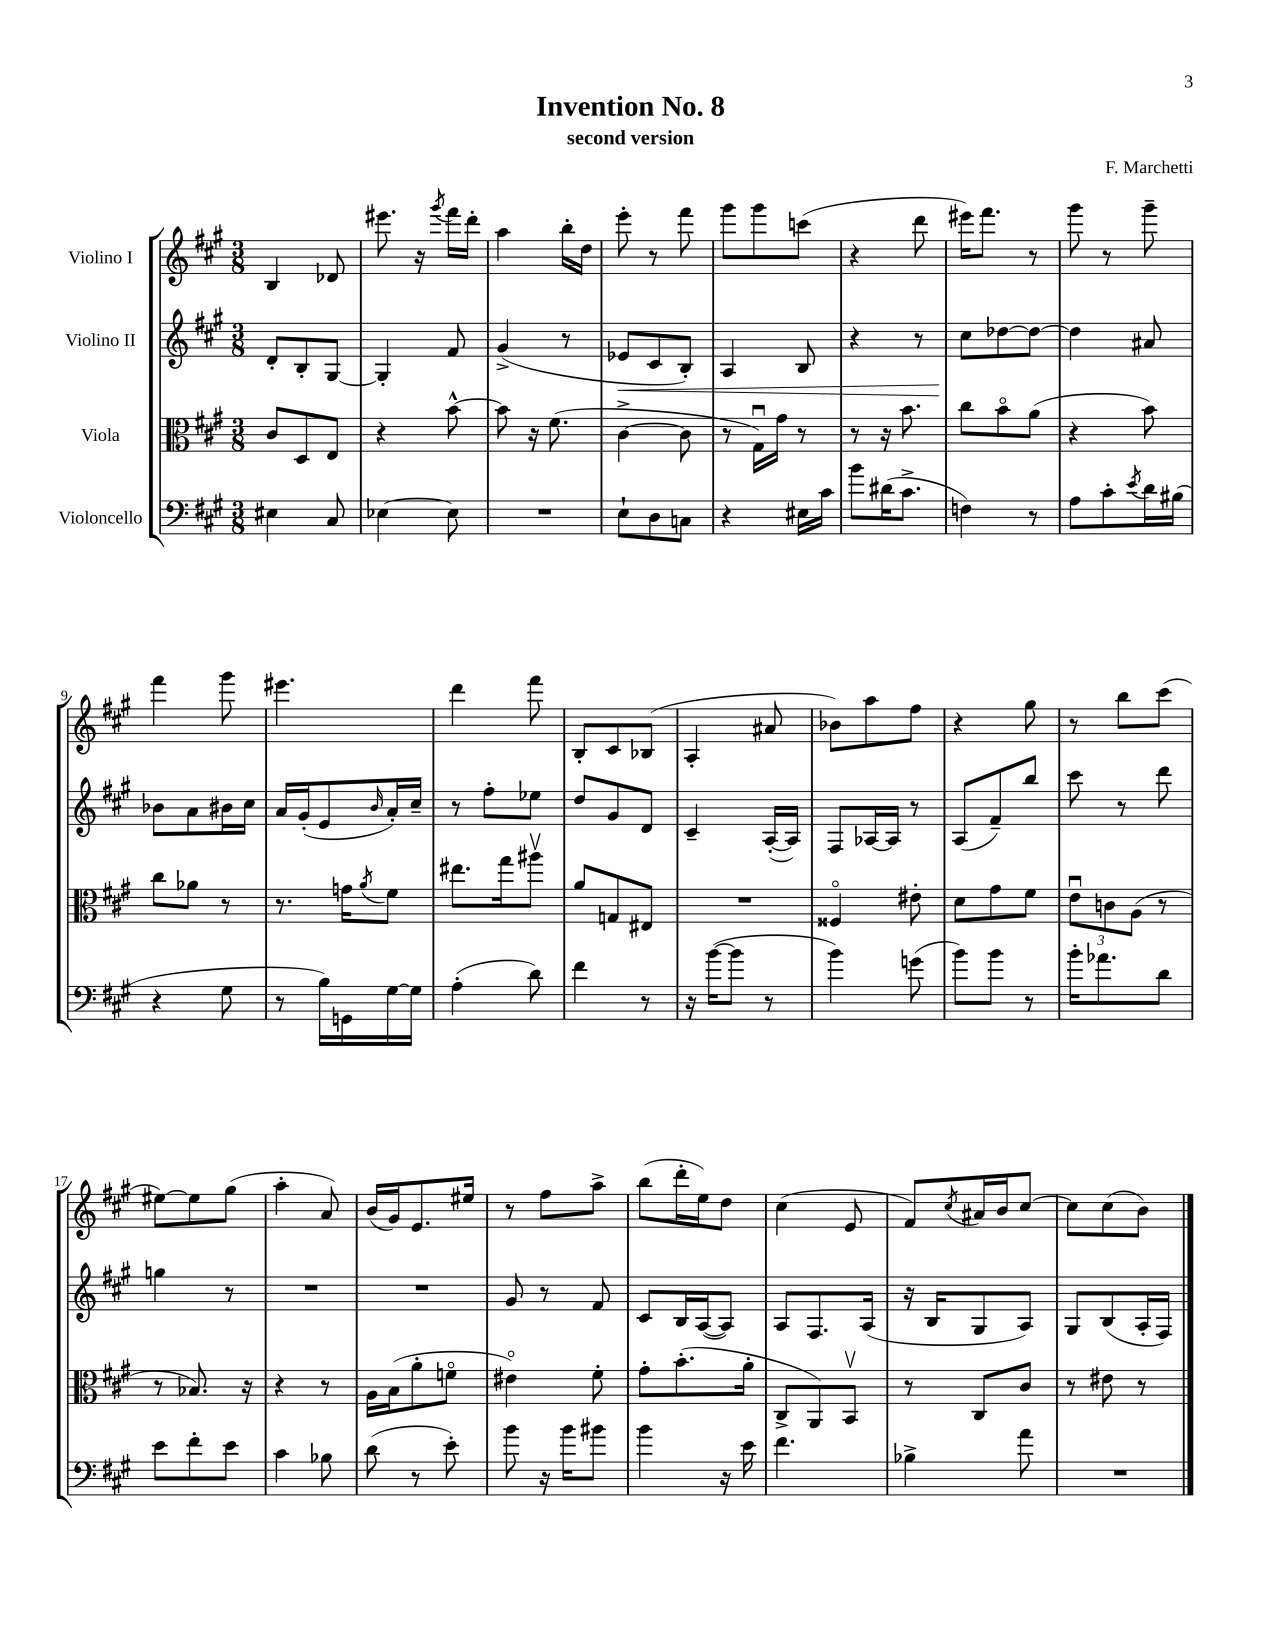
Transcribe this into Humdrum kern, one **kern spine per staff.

**kern	**kern	**kern	**kern
*staff4	*staff3	*staff2	*staff1
*clefF4	*clefC3	*clefG2	*clefG2
*k[f#c#g#]	*k[f#c#g#]	*k[f#c#g#]	*k[f#c#g#]
*M3/8	*M3/8	*M3/8	*M3/8
4E#\	8c#/L	8d'/L	4B/
.	8D/	8B'/	.
8C#/	8E/J	[8G#/J	8d-/
=	=	=	=
[4E-\	4r	4G#'/]	8.eee#\
.	.	.	16r
.	.	.	8qggg#/
8E-\]	[8b^^\	8f#/	16fff#\LL
.	.	.	16ddd'\JJ
=	=	=	=
4.r	8b\]	(4g#^/	4aa\
.	16r	.	.
.	(8.f#\	.	.
.	.	8r	16bb'\LL
.	.	.	16dd\JJ
=	=	=	=
8E`\L	[4c#^\	8e-/L	8eee'\
8D\	.	8c#/	8r
8C\J	8c#\]	8B'/J)	8fff#\
=	=	=	=
4r	8r	4A/	8ggg#\L
.	16G#u\LL)	.	8ggg#\
.	16g#\JJ	.	.
16E#\LL	8r	8B/	(8ccc\J
16c#\JJ	.	.	.
=	=	=	=
8b\L	8r	4r	4r
(16d#\K	16r	.	.
8.c#^\J	8.b\	.	.
.	.	8r	8ddd\
=	=	=	=
4F\)	8cc#\L	8cc#\L	16eee#\LK)
.	.	.	8.fff#\J
.	8bo\	[8dd-\	.
8r	(8a\J	8dd-\_J	8r
=	=	=	=
8A\L	4r	4dd-\]	8ggg#\
8c#'\	.	.	8r
8qe/	.	.	.
16d\L	8b\)	8a#/	8ggg#~\
(16B#\JJ	.	.	.
=	=	=	=
4r	8cc#\L	8b-\L	4fff#\
.	8a-\J	8a\	.
8G#\	8r	16b#\L	8ggg#\
.	.	16cc#\JJ	.
=	=	=	=
8r	8.r	16a/LL	4.eee#\
.	.	(16g#'/J	.
16B\LL)	.	8e/	.
16GG\	16g\LK	.	.
.	8qa/	16qqb/	.
[16G#\	8f#\J	16a'/L)	.
16G#\]JJ	.	16cc#~/JJ	.
=	=	=	=
(4A'\	8.ee#\L	8r	4ddd\
.	.	8ff#'\L	.
.	16gg#\k	.	.
8d\)	8aa#v\J	8ee-\J	8fff#\
=	=	=	=
4f#\	8a/L	8dd/L	8B'/L
.	8G/	8g#/	8c#/
8r	8E#/J	8d/J	(8B-/J
=	=	=	=
16r	4.r	4c#~/	4A'/
([16b\LK	.	.	.
8b\]J	.	.	.
8r	.	([16A'/LL	8a#/
.	.	16A/]JJ)	.
=	=	=	=
4b\)	4F##o/	8F#/L	8b-\L)
.	.	[16A-/L	8aa\
.	.	16A-/]JJ	.
(8g\	8e#'\	8r	8ff#\J
=	=	=	=
8b\L)	8d\L	(8A/L	4r
8b\J	8g#\	8f#~/)	.
8r	8f#\J	8bb/J	8gg#\
=	=	=	=
16b'\LK	12eu\L	8ccc#\	8r
8.a-\	.	.	.
.	12c\	.	.
.	.	8r	8bb\L
.	(12A\J	.	.
8d\J	8r	8ddd\	(8ccc#\J
=	=	=	=
8e\L	8r	4gg\	[8ee#\L)
8f#'\	8.B-/)	.	8ee#\]
8e\J	.	8r	(8gg#\J
.	16r	.	.
=	=	=	=
4c#\	4r	4.r	4aa'\
8B-\	8r	.	8a/)
=	=	=	=
(8d\	16A\LL	4.r	(16b/LL
.	(16B\J	.	16g#/J)
8r	8a'\	.	8.e/
8e'\)	8fo\J	.	.
.	.	.	16ee#/Jk
=	=	=	=
8b\	4e#o\)	8g#/	8r
16r	.	8r	8ff#\L
16b\LK	.	.	.
8b#\J	8f#'\	8f#/	8aa^\J
=	=	=	=
4b\	8g#'\L	8c#/L	(8bb\L
.	(8.b'\	16B/L	16ddd'\L
.	.	([16A/J	16ee\J)
16r	.	8A/]J)	8dd\J
16e\	16a'\Jk	.	.
=	=	=	=
4.f#\	8C#^/L	8A/L	(4cc#\
.	8AA/)	8.F#/	.
.	8BBv/J	.	8e/
.	.	(16A/Jk	.
=	=	=	=
4B-^\	8r	16r	8f#/L)
.	.	16B/LK	.
.	.	.	8qcc#/
.	8C#/L	8G#/	16a#/L
.	.	.	16b/J
8a\	8c#/J	8A/J)	[8cc#/J
=	=	=	=
4.r	8r	8G#/L	8cc#\]L
.	8e#\	(8B/	(8cc#\
.	8r	16A'/L	8b\J)
.	.	16F#/JJ)	.
==	==	==	==
*-	*-	*-	*-
